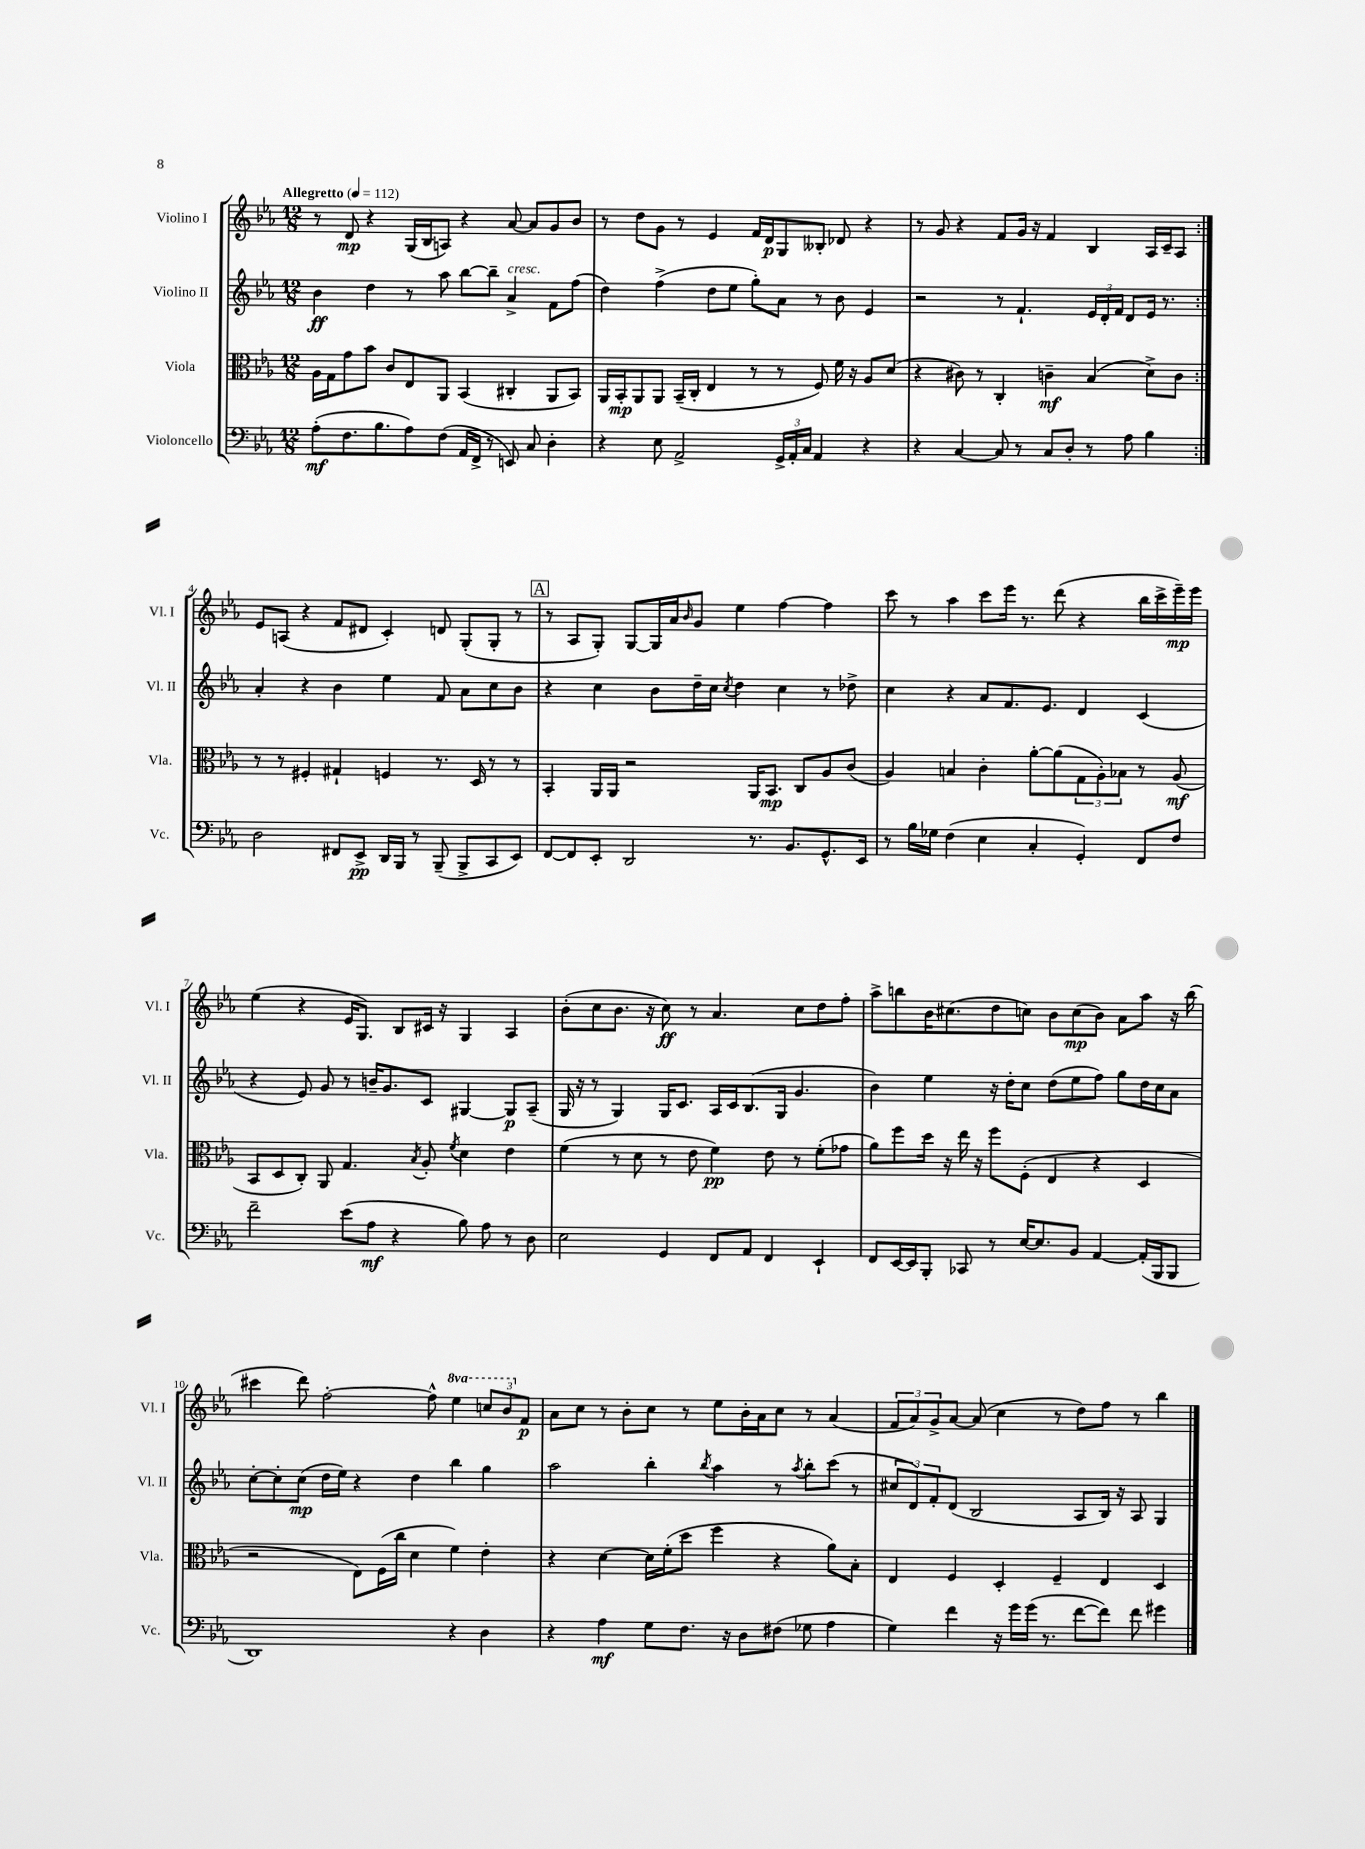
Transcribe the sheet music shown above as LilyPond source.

<<
\new StaffGroup <<
\new Staff = "s0" \with { instrumentName = "Violino I" shortInstrumentName = "Vl. I" } {
    \clef treble \key ees \major \numericTimeSignature \time 12/8 \set Staff.ottavationMarkups = #ottavation-simple-ordinals \tempo "Allegretto" 4 = 112
    \repeat volta 2 { r8 d'8\mp r4 g16( bes16 a8) r4 aes'8~ aes'8 g'8 bes'8 |
    r8 d''8 g'8 r8 ees'4 f'16 d'16\p g8 beses8-. des'8 r4 |
    r8 g'8 r4 f'8 g'16 r16 f'4 bes4 aes16 c'16-- aes8 | }
    ees'8 a8( r4 f'8 dis'8 c'4-.) d'8 g8-.( g8-. r8 |
    \mark \markup { \box "A" } r8 aes8 g8-.) g8~ g16 aes'16 \grace { bes'16 } g'8 ees''4 f''4~ f''4 |
    c'''8 r8 aes''4 c'''8 ees'''16 r8. d'''8( r4 bes''16 c'''16-> ees'''16--\mp) ees'''16 |
    ees''4( r4 ees'16 g8.) bes8 cis'16 r16 g4 aes4 |
    bes'8-.( c''8 bes'8. r16 c''8\ff) r8 aes'4. c''8 d''8 f''8-. |
    aes''8-> b''8 bes'16 cis''8.( d''8 c''8) bes'8 c''8\mp( bes'8) aes'8 aes''8 r16 b''16( |
    cis'''4 d'''8) f''2~-. f''8-^ \ottava #1 ees'''4 \tuplet 3/2 { c'''8 bes''8 \ottava #0 f'8\p } |
    aes'8 c''8 r8 bes'8-. c''8 r8 ees''8 bes'16-. aes'16 c''8 r8 aes'4( |
    \tuplet 3/2 { f'8 aes'8) g'8-> } aes'8~ aes'8( c''4 r8 d''8) f''8 r8 bes''4 \bar "|." |
}
\new Staff = "s1" \with { instrumentName = "Violino II" shortInstrumentName = "Vl. II" } {
    \clef treble \key ees \major \numericTimeSignature \time 12/8
    \repeat volta 2 { bes'4\ff d''4 r8 aes''8 bes''8~ bes''8-- aes'4->^\markup { \italic "cresc." } f'8 f''8( |
    d''4) f''4->( d''8 ees''8 g''8-.) aes'8 r8 bes'8 ees'4 |
    r2 r8 f'4.-! \tuplet 3/2 { ees'16 d'16-. f'16 } d'8 ees'16 r8. | }
    aes'4-. r4 bes'4 ees''4 f'8 aes'8 c''8 bes'8 |
    \mark \markup { \box "A" } r4 c''4 bes'8 d''16-- c''16 \acciaccatura { c''8 } d''4 c''4 r8 des''8-> |
    c''4 r4 aes'8 f'8. ees'8. d'4 c'4( |
    r4 ees'8) g'8 r8 b'16-- g'8. c'8 gis4~ gis8\p aes8--( |
    g16 r16 r8 g4) g16 c'8. aes16 c'16 bes8.( g16 g'4. |
    bes'4) ees''4 r16 d''16-. c''8 d''8( ees''8 f''8) g''8 d''16 c''16 aes'8 |
    c''8~-. c''8-. c''8\mp( d''16 ees''16) r4 d''4 bes''4 g''4 |
    aes''2 bes''4-. \acciaccatura { bes''8 } aes''4 r8 \acciaccatura { aes''8 } bes''8-. c'''8( r8 |
    \tuplet 3/2 { cis''8 d'8) f'8-. } d'8( bes2 aes8 bes16) r16 aes8 g4 \bar "|." |
}
\new Staff = "s2" \with { instrumentName = "Viola" shortInstrumentName = "Vla." } {
    \clef alto \key ees \major \numericTimeSignature \time 12/8
    \repeat volta 2 { aes16 g16 g'8 bes'8 c'8 ees8 aes,8 bes,4( cis4-. aes,8 bes,8) |
    aes,16 bes,16-.\mp aes,8 aes,8 bes,16--( c16-. ees4 r8 r8 f8) f'16 r16 aes8 d'8( |
    r4 cis'8) r8 c4-. c'4--\mf bes4( d'8->) c'8 | }
    r8 r8 fis4-. gis4-! f4 r8. d16 r8 r8 |
    \mark \markup { \box "A" } bes,4-. aes,16 aes,16 r2 aes,16 bes,8.\mp c8 aes8 c'8( |
    aes4) b4 c'4-. aes'8~-. aes'8( \tuplet 3/2 { g8 aes8-.) bes8 } r8 aes8\mf( |
    bes,8 d8 c8-.) aes,8 g4. \acciaccatura { bes8 } aes8-. \acciaccatura { f'8 } d'4 ees'4 |
    f'4( r8 d'8 r8 ees'8 f'4\pp) ees'8 r8 f'8-.( ges'8 |
    aes'8) f''8 d''16 r16 ees''16 r16 f''8 f8-.( ees4 r4 d4 |
    r2 ees8) f16( c''16 d'4 f'4) ees'4-. |
    r4 d'4~ d'16 f'16-.( d''8 f''4 r4 aes'8) bes8-. |
    ees4 f4 d4-. f4-- ees4 d4 \bar "|." |
}
\new Staff = "s3" \with { instrumentName = "Violoncello" shortInstrumentName = "Vc." } {
    \clef bass \key ees \major \numericTimeSignature \time 12/8
    \repeat volta 2 { aes8-.\mf( f8. bes8. aes8) f8( aes,16 f,16-> r8 e,8) c8 d4-. |
    r4 ees8 aes,2-> \tuplet 3/2 { g,16-> aes,16-. c16 } aes,4 r4 |
    r4 c4~ c8 r8 c8 d8-. r8 aes8 bes4 | }
    d2 fis,8 ees,8->\pp d,16 bes,,16 r8 bes,,8--( bes,,8-> c,8 ees,8) |
    \mark \markup { \box "A" } f,8~ f,8 ees,8-. d,2 r8. bes,8. g,8.-^ ees,16 |
    r8 bes16 ges16 f4( ees4 c4-. g,4-.) f,8 f8 |
    f'2-- ees'8( aes8\mf r4 bes8) aes8 r8 d8 |
    ees2 g,4 f,8 aes,8 f,4 ees,4-! |
    f,8 ees,16~ ees,16 bes,,8-. ces,8 r8 ees16~ ees8. bes,8 aes,4~ aes,16-.( bes,,16 bes,,8 |
    d,1) r4 d4 |
    r4 aes4\mf g8 f8. r16 d8 fis8( ges8 aes4 |
    g4) f'4 r16 g'16 g'16( r8. f'8~ f'8) f'8 gis'4 \bar "|." |
}
>>
>>
